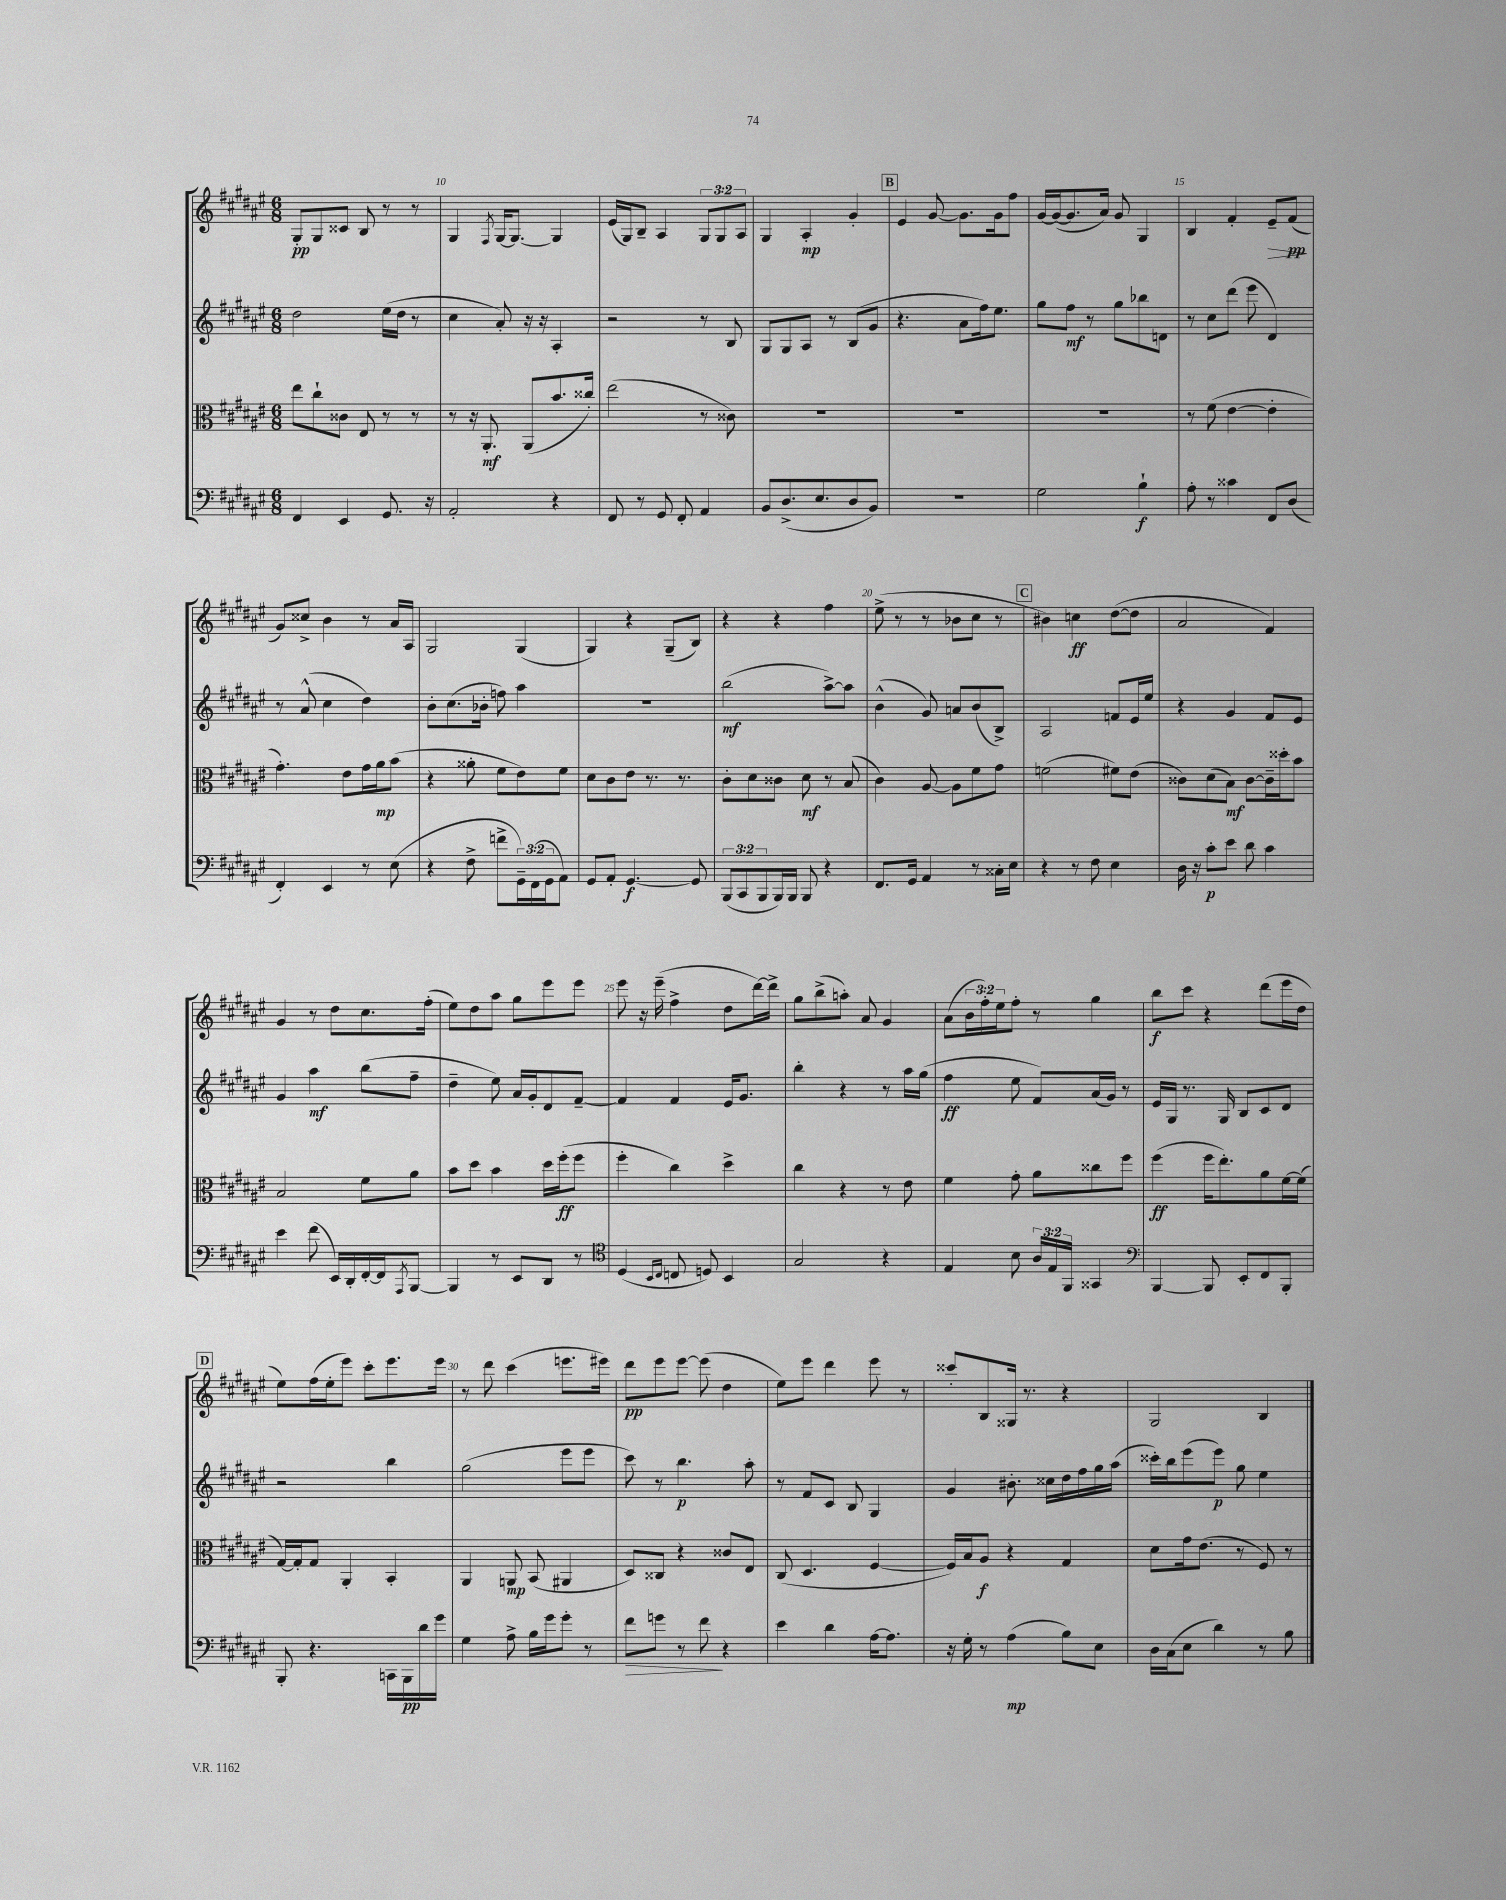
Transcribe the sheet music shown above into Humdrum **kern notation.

**kern	**dynam	**kern	**dynam	**kern	**dynam	**kern	**dynam
*part4	*part4	*part3	*part3	*part2	*part2	*part1	*part1
*staff4	*staff4	*staff3	*staff3	*staff2	*staff2	*staff1	*staff1
*clefF4	*	*clefC3	*	*clefG2	*	*clefG2	*
*k[f#c#g#d#a#e#]	*	*k[f#c#g#d#a#e#]	*	*k[f#c#g#d#a#e#]	*	*k[f#c#g#d#a#e#]	*
*M6/8	*	*M6/8	*	*M6/8	*	*M6/8	*
=9	=9	=9	=9	=9	=9	=9	=9
4FF#/	.	8ee#\L	.	2dd#\	.	8G#'/L	pp
.	.	8cc#`\	.	.	.	8G#/	.
4EE#/	.	8c##X\J	.	.	.	8c##X/J	.
.	.	8E#/	.	.	.	8B/	.
8.GG#/	.	8r	.	(16ee#\LL	.	8r	.
.	.	.	.	16dd#\JJ	.	.	.
.	.	8r	.	8r	.	8r	.
16r	.	.	.	.	.	.	.
=10	=10	=10	=10	=10	=10	=10	=10
2AA#'/	.	8r	.	4cc#\	.	4G#/	.
.	.	16r	.	.	.	.	.
.	.	8.AA#'/	mf	.	.	.	.
.	.	.	.	.	.	8qF#/	.
.	.	.	.	8a#'/)	.	[16G#/KL	.
.	.	.	.	.	.	8.G#/J_	.
.	.	(8AA#/L	.	16r	.	.	.
.	.	.	.	16r	.	.	.
4r	.	8.b/	.	4A#'/	.	4G#/]	.
.	.	16cc##X'/Jk)	.	.	.	.	.
=11	=11	=11	=11	=11	=11	=11	=11
8FF#/	.	(2ee#\	.	2r	.	(16e#/LL	.
.	.	.	.	.	.	16G#/J)	.
8r	.	.	.	.	.	8B~/J	.
8GG#/	.	.	.	.	.	4A#/	.
8FF#'/	.	.	.	.	.	.	.
4AA#/	.	8r	.	8r	.	12G#/L	.
.	.	.	.	.	.	12G#/	.
.	.	8c##X\)	.	8B/	.	.	.
.	.	.	.	.	.	12A#/J	.
=12	=12	=12	=12	=12	=12	=12	=12
8BB/L	.	2.r	.	8G#/L	.	4G#/	.
(8.D#^/	.	.	.	8G#/	.	.	.
.	.	.	.	8A#/J	.	4A#'/	mp
8.E#/	.	.	.	.	.	.	.
.	.	.	.	8r	.	.	.
8D#/	.	.	.	(8B/L	.	4g#'/	.
8BB/J)	.	.	.	8g#/J	.	.	.
!!LO:REH:place=s1:t=B
=13	=13	=13	=13	=13	=13	=13	=13
2.r	.	2.r	.	4.r	.	4e#/	.
.	.	.	.	.	.	[8g#/	.
.	.	.	.	8a#\L	.	8.g#\L]	.
.	.	.	.	16ff#\k)	.	.	.
.	.	.	.	8.ee#\J	.	16g#\k	.
.	.	.	.	.	.	8ff#\J	.
=14	=14	=14	=14	=14	=14	=14	=14
2G#\	.	2.r	.	8gg#\L	.	[16g#/LL	.
.	.	.	.	.	.	(16g#/J_	.
.	.	.	.	8ff#\J	mf	8.g#/]	.
.	.	.	.	8r	.	.	.
.	.	.	.	.	.	16a#/Jk)	.
.	.	.	.	8gg#\L	.	8g#/	.
4B`\	f	.	.	8bb-X\	.	4G#/	.
.	.	.	.	8dn\J	.	.	.
=15	=15	=15	=15	=15	=15	=15	=15
8A#'\	.	8r	.	8r	.	4B/	.
8r	.	(8f#\	.	8cc#\L	.	.	.
4c##X\	.	[4e#\	.	(8ddd#\J	.	4f#'/	.
.	.	.	.	8eee#\	.	.	.
!	!	!	!	!	!	!	!LO:HP:b
8FF#/L	.	4e#'\]	.	4d#/)	.	8e#~/L	>
(8D#/J	.	.	.	.	.	(8f#/J	pp
.	.	.	.	.	.	.	]
!!LO:LB:g=z
=16	=16	=16	=16	=16	=16	=16	=16
4FF#'/)	.	4.g#'\)	.	8r	.	8g#/L)	.
.	.	.	.	(8a#^^/	.	8cc##X^/J	.
4EE#/	.	.	.	4cc#\	.	4b\	.
.	.	8e#\L	.	.	.	.	.
8r	.	16g#\L	.	4dd#\)	.	8r	.
.	.	16a#\J	mp	.	.	.	.
(8E#\	.	(8b\J	.	.	.	16a#/LL	.
.	.	.	.	.	.	16A#/JJ	.
=17	=17	=17	=17	=17	=17	=17	=17
4r	.	4r	.	8b'\L	.	2G#/	.
.	.	.	.	(8.cc#\	.	.	.
8F#^\	.	8a##X'\	.	.	.	.	.
.	.	.	.	16b-X'\Jk	.	.	.
8fn^\L	.	8f#\L	.	8ffn\)	.	.	.
24GG#~\L)	.	8e#\)	.	4aa#\	.	(4G#/	.
(24FF#\	.	.	.	.	.	.	.
24GG#\J	.	.	.	.	.	.	.
8AA#\J)	.	8f#\J	.	.	.	.	.
=18	=18	=18	=18	=18	=18	=18	=18
8GG#/L	.	8d#\L	.	2.r	.	4G#/)	.
8AA#'/J	.	8c#\	.	.	.	.	.
[4.GG#/	f	8e#\J	.	.	.	4r	.
.	.	8.r	.	.	.	.	.
.	.	.	.	.	.	(8G#~/L	.
.	.	8.r	.	.	.	.	.
8GG#/]	.	.	.	.	.	8B/J)	.
=19	=19	=19	=19	=19	=19	=19	=19
(12BBB/L	.	8c#'\L	.	(2bb\	mf	4r	.
12CC#/	.	.	.	.	.	.	.
.	.	8d#\	.	.	.	.	.
12BBB/	.	.	.	.	.	.	.
16BBB/L)	.	8c##X\J	.	.	.	4r	.
16BBB/JJ	.	.	.	.	.	.	.
8BBB/	.	8d#\	mf	.	.	.	.
4r	.	8r	.	[8aa#^\L)	.	4ff#\	.
.	.	(8B/	.	8aa#\J]	.	.	.
=20	=20	=20	=20	=20	=20	=20	=20
8.FF#/L	.	4c#\)	.	(4b^^\	.	(8ee#^\	.
.	.	.	.	.	.	8r	.
16GG#/Jk	.	.	.	.	.	.	.
4AA#/	.	[8A#/	.	8g#/)	.	8r	.
.	.	8A#\L]	.	8an/L	.	8b-X\L	.
8r	.	8f#\	.	(8b/	.	8cc#\J	.
16C##X'\LL	.	8g#\J	.	8B^/J)	.	8r	.
16E#\JJ	.	.	.	.	.	.	.
!!LO:REH:place=s1:t=C
=21	=21	=21	=21	=21	=21	=21	=21
4r	.	(2fn\	.	2A#/	.	4b#X\)	.
8r	.	.	.	.	.	4ccn\	ff
8F#\	.	.	.	.	.	.	.
4E#\	.	8f#X\L)	.	8fn/L	.	([8dd#\L	.
.	.	(8e#\J	.	16e#/L	.	8dd#\J]	.
.	.	.	.	16ee#/JJ	.	.	.
=22	=22	=22	=22	=22	=22	=22	=22
16D#\	.	8c##X\L)	.	4r	.	2a#/	.
16r	.	.	.	.	.	.	.
8c#'\L	p	(8d#\	.	.	.	.	.
8e#\J	.	8B\J)	mf	4g#/	.	.	.
8d#\	.	[8c##\L	.	.	.	.	.
4c#\	.	16c##~\L]	.	8f#/L	.	4f#/)	.
.	.	16dd##X'\J	.	.	.	.	.
.	.	8b\J	.	8e#/J	.	.	.
!!LO:LB:g=z
=23	=23	=23	=23	=23	=23	=23	=23
4e#\	.	2B/	.	4g#/	.	4g#/	.
(8f#\	.	.	.	4aa#\	mf	8r	.
16EE#/LL)	.	.	.	.	.	8dd#\L	.
16DD#'/	.	.	.	.	.	.	.
[16FF#'/	.	8f#\L	.	(8bb\L	.	8.cc#\	.
16FF#/J]	.	.	.	.	.	.	.
8qAAA#/	.	.	.	.	.	.	.
[8BBB/J	.	8a#\J	.	8ff#~\J	.	.	.
.	.	.	.	.	.	(16ff#'\Jk	.
=24	=24	=24	=24	=24	=24	=24	=24
4BBB/]	.	8b\L	.	4dd#~\	.	8ee#\L)	.
.	.	8dd#\J	.	.	.	8dd#\	.
8r	.	4b\	.	8ee#\)	.	8aa#\J	.
8EE#/L	.	.	.	16a#/LL	.	8gg#\L	.
.	.	.	.	16g#'/J	.	.	.
8DD#/J	.	16dd#\LL	.	8d#/	.	8eee#\	.
.	.	(16ff#'\J	ff	.	.	.	.
8r	.	8ff#\J	.	[8f#~/J	.	8eee#\J	.
=25	=25	=25	=25	=25	=25	=25	=25
*clefC4	*	*	*	*	*	*	*
(4D#/	.	4ff#'\	.	4f#/]	.	8eee#\	.
.	.	.	.	.	.	16r	.
.	.	.	.	.	.	(16eee#~\	.
16qqBB/LL	.	.	.	.	.	.	.
16qqC#/JJ	.	.	.	.	.	.	.
8Cn/	.	4cc#\)	.	4f#/	.	4ff#^\	.
8Dn/)	.	.	.	.	.	.	.
4BB/	.	4dd#^\	.	16e#/KL	.	8dd#\L	.
.	.	.	.	8.g#/J	.	.	.
.	.	.	.	.	.	[16ddd#\L)	.
.	.	.	.	.	.	16ddd#^\JJ]	.
=26	=26	=26	=26	=26	=26	=26	=26
2G#/	.	4cc#\	.	4bb'\	.	8gg#\L	.
.	.	.	.	.	.	(8bb^\	.
.	.	4r	.	4r	.	8aan'\J)	.
.	.	.	.	.	.	8a#/	.
4r	.	8r	.	8r	.	4g#/	.
.	.	8e#\	.	16aa#\LL	.	.	.
.	.	.	.	(16gg#\JJ	.	.	.
=27	=27	=27	=27	=27	=27	=27	=27
4E#/	.	4f#\	.	4ff#\	ff	(8a#\L	.
.	.	.	.	.	.	24b\L	.
.	.	.	.	.	.	24ff#'\)	.
.	.	.	.	.	.	24ee#\J	.
8B\	.	8g#'\	.	8ee#\	.	8ff#'\J	.
24A#/LL	.	8a#\L	.	8f#/L)	.	8r	.
24E#/	.	.	.	.	.	.	.
24FF#/JJ	.	.	.	.	.	.	.
4GG##X/	.	8cc##X\	.	(16a#/L	.	4gg#\	.
.	.	.	.	16g#/JJ)	.	.	.
.	.	8ff#\J	.	8r	.	.	.
=28	=28	=28	=28	=28	=28	=28	=28
*clefF4	*	*	*	*	*	*	*
[4BBB/	.	(4ff#\	ff	16e#/LL	.	8bb\L	f
.	.	.	.	16G#/JJ	.	.	.
.	.	.	.	8.r	.	8ccc#\J	.
8BBB/]	.	16ff#\KL	.	.	.	4r	.
.	.	8.ee#'\)	.	16G#/	.	.	.
8EE#'/L	.	.	.	8B/L	.	.	.
8FF#/	.	8a#\	.	8c#/	.	(8ddd#\L	.
8BBB'/J	.	[16f#\L	.	8d#/J	.	16eee#\L	.
.	.	(16f#\JJ]	.	.	.	16dd#\JJ	.
!!LO:LB:g=z
!!LO:REH:place=s1:t=D
=29	=29	=29	=29	=29	=29	=29	=29
8BBB'/	.	[16G#/LL)	.	2r	.	8ee#\L)	.
.	.	16G#'/J]	.	.	.	.	.
4.r	.	8G#/J	.	.	.	(16ff#\L	.
.	.	.	.	.	.	16ee#'\J	.
.	.	4AA#'/	.	.	.	8eee#\J)	.
.	.	.	.	.	.	8ccc#'\L	.
16CCn\LL	.	4BB'/	.	4bb\	.	8.eee#\	.
16BBB\	pp	.	.	.	.	.	.
16d#\	.	.	.	.	.	.	.
16g#\JJ	.	.	.	.	.	16eee#\Jk	.
=30	=30	=30	=30	=30	=30	=30	=30
4G#\	.	4AA#/	.	(2gg#\	.	8r	.
.	.	.	.	.	.	8ddd#\	.
8A#^\	.	8AAn/	mp	.	.	(4ccc#\	.
16B\LL	.	(8BB/	.	.	.	.	.
16g#\J	.	.	.	.	.	.	.
8g#'\J	.	4AA#X/	.	8eee#\L	.	8.eeen\L	.
8r	.	.	.	8eee#\J	.	.	.
.	.	.	.	.	.	16eee#X\Jk)	.
=31	=31	=31	=31	=31	=31	=31	=31
!	!LO:HP:b	!	!	!	!	!	!
8f#\L	>	8D#/L)	.	8ccc#\)	.	8ddd#\L	pp
8gn\J	.	8C##X/J	.	8r	.	8eee#\	.
8r	.	4r	.	4.bb\	p	[8eee#\J	.
8f#\	.	.	.	.	.	(8eee#\]	.
4r	]	8c##X/L	.	.	.	4dd#\	.
.	.	8E#/J	.	8aa#'\	.	.	.
=32	=32	=32	=32	=32	=32	=32	=32
4e#\	.	(8C#/	.	8r	.	8ee#\L)	.
.	.	4.D#/	.	8f#/L	.	8eee#\J	.
4d#\	.	.	.	8c#/J	.	4ddd#\	.
.	.	.	.	8B/	.	.	.
[16A#\KL	.	[4F#/	.	4G#/	.	8eee#\	.
8.A#\J]	.	.	.	.	.	.	.
.	.	.	.	.	.	8r	.
=33	=33	=33	=33	=33	=33	=33	=33
16r	.	16F#/LL])	.	4g#/	.	8ccc##X'/L	.
16G#'\	.	16B/J	.	.	.	.	.
8r	.	8A#/J	f	.	.	8B/	.
(4A#\	mp	4r	.	8.b#X'\	.	16G##X/Jk	.
.	.	.	.	.	.	8.r	.
.	.	.	.	16cc##X\LL	.	.	.
8B\L)	.	4G#/	.	16dd#\	.	4r	.
.	.	.	.	16ff#\	.	.	.
8E#\J	.	.	.	16gg#\	.	.	.
.	.	.	.	(16aa#\JJ	.	.	.
=34	=34	=34	=34	=34	=34	=34	=34
16D#\LL	.	8d#\L	.	16ccc##X'\LL)	.	2G#/	.
(16C#\J	.	.	.	16bb\J	.	.	.
8E#\J	.	16g#\k	.	(8eee#\	.	.	.
.	.	(8.e#\J	.	.	.	.	.
4d#\)	.	.	.	8eee#\J)	p	.	.
.	.	8r	.	8gg#\	.	.	.
8r	.	8F#/)	.	4ee#\	.	4B/	.
8B\	.	8r	.	.	.	.	.
==	==	==	==	==	==	==	==
*-	*-	*-	*-	*-	*-	*-	*-
